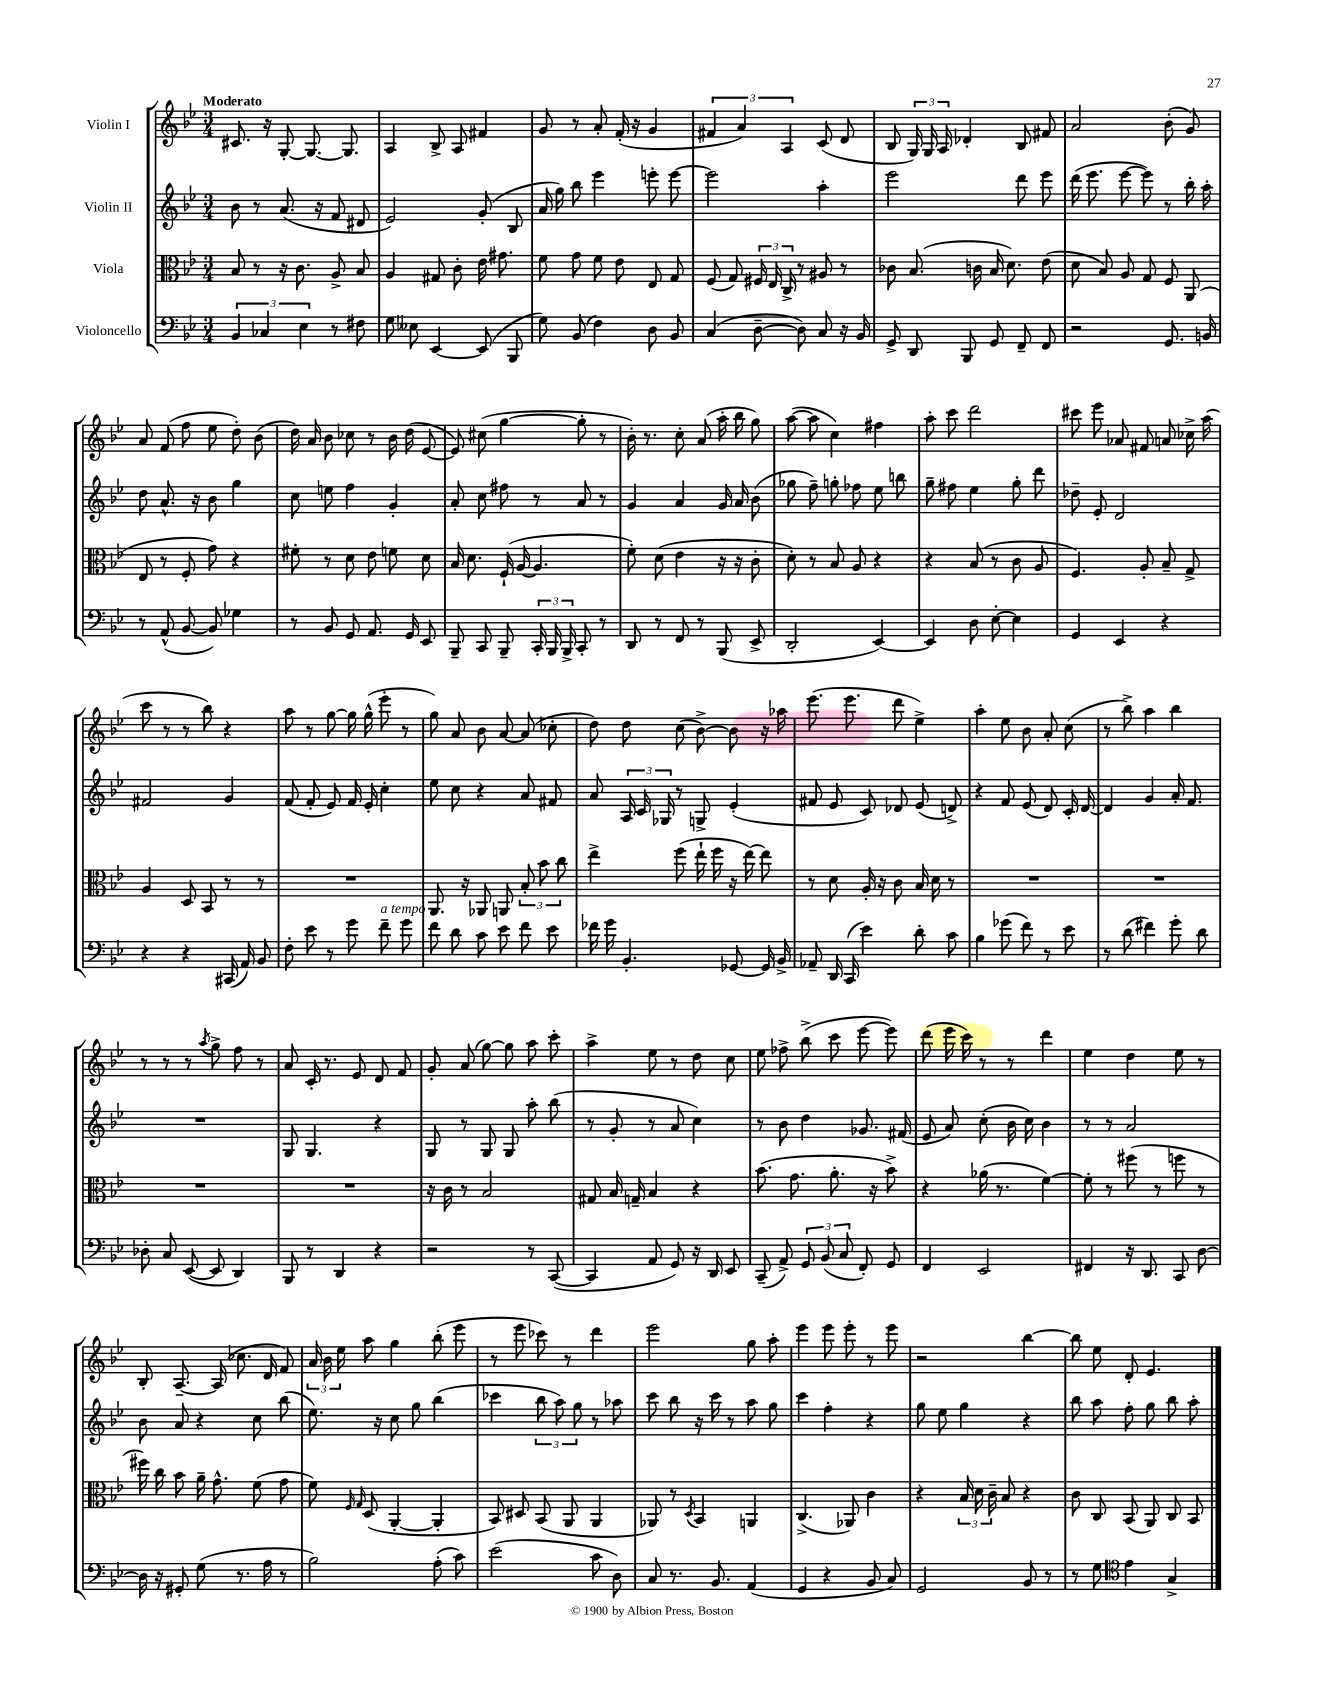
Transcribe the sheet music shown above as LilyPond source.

<<
\new StaffGroup <<
\new Staff = "s0" \with { instrumentName = "Violin I" } {
    \clef treble \key bes \major \numericTimeSignature \time 3/4 \tempo "Moderato"
    \autoBeamOff cis'8. r16 g8~-. g8.~ g8. |
    a4 bes8-> a8 fis'4 |
    g'8 r8 a'8-. f'16-.( r16 g'4 |
    \tuplet 3/2 { fis'4 a'4) a4 } c'8( d'8 |
    bes8 \tuplet 3/2 { g16) g16 a16 } des'4-. bes8 fis'8 |
    a'2 bes'8-.( g'8) |
    a'8 f'8( f''8 ees''8 d''8-.) bes'8( |
    d''16) a'16 bes'8 ces''8 r8 bes'16 d''16( ees'8~ |
    ees'8) cis''8( g''4~ g''8-. r8 |
    bes'16-.) r8. c''8-. a'8( a''16-. bes''16 g''8) |
    a''8~( a''8 c''4) fis''4 |
    a''8-. c'''8 d'''2 |
    cis'''8 ees'''8 aes'8 fis'8 a'8 ces''16-> a''16( |
    c'''8 r8 r8 bes''8) r4 |
    a''8 r8 g''8~ g''16 g''16-^( ees'''8-. r8 |
    g''8) a'8 bes'8 a'8~ a'8( ces''8-. |
    d''8) d''8 c''8( bes'8~->) bes'8 r16 aes''16 |
    ees'''8.( ees'''8. d'''8 ees''4->) |
    a''4-. ees''8 bes'8 a'8-. c''8( |
    r8 bes''8->) a''4 bes''4 |
    r8 r8 r8 \acciaccatura { a''8 } g''8-> f''8 r8 |
    a'8 c'16-. r8. ees'8 d'8 f'8 |
    g'8-. a'8( g''8~) g''8 a''8 c'''8-. |
    a''4-> ees''8 r8 d''8 c''8 |
    ees''8 fes''8-> bes''8->( c'''8 ees'''8~ ees'''8) |
    d'''8( ees'''16 c'''16) r8 r8 d'''4 |
    ees''4 d''4 ees''8 r8 |
    bes8-. a8.~-- a16( ces''8. d'16 f'8) |
    \tuplet 3/2 { a'16 bes'16 ees''16 } a''8 g''4 bes''8-.( ees'''8 |
    r8 ees'''8 ces'''8) r8 d'''4 |
    ees'''2 g''8 a''8-. |
    ees'''4 ees'''8 ees'''8-. r8 ees'''8 |
    r2 bes''4~ |
    bes''8 ees''8 d'8-. ees'4. \bar "|." |
}
\new Staff = "s1" \with { instrumentName = "Violin II" } {
    \clef treble \key bes \major \numericTimeSignature \time 3/4
    \autoBeamOff bes'8 r8 a'8.( r16 f'8 dis'8 |
    ees'2) g'8-.( bes8 |
    a'16 g''16) bes''8 ees'''4 e'''8-. e'''8~ |
    e'''2 a''4-. |
    ees'''2 d'''8 ees'''8 |
    d'''16( ees'''8. ees'''8~ ees'''8) r8 bes''16-. a''16-. |
    d''8 a'8.-^ r16 bes'8 g''4 |
    c''8 e''8 f''4 g'4-. |
    a'8-. c''8 fis''8 r8 a'8 r8 |
    g'4 a'4 g'16 a'16 bes'8( |
    ges''8 f''8--) g''8-. fes''8 ees''8 b''8 |
    g''8-- fis''8 ees''4 g''8-. d'''8 |
    des''8-- ees'8-. d'2 |
    fis'2 g'4 |
    f'8( f'8-. ees'8) f'16 ees'16-. c''4-. |
    ees''8 c''8 r4 a'8 fis'8 |
    a'8 \tuplet 3/2 { a16 c'16 ges16 } r8 g8-> ees'4-.( |
    fis'8 ees'8 c'8) des'8 ees'8( d'8->) |
    r4 f'8 ees'8( d'8) c'16-. d'16~ |
    d'4 g'4 a'16-. f'8. |
    R2. |
    g8 g4. r4 |
    g8 r8 g8 g8 a''8-. bes''8( |
    r8 g'8-. r8 a'8 c''4) |
    r8 bes'8 d''4 ges'8. fis'16( |
    ees'8 a'8) c''8-.( bes'16 c''16) bes'4 |
    r8 r8 a'2 |
    bes'8 a'8 r4 c''8 bes''8( |
    ees''8.) r16 c''8 g''8 bes''4( |
    ces'''4 \tuplet 3/2 { bes''8 a''8) g''8 } r8 aes''8 |
    c'''8 bes''8 r16 c'''16 r8 a''8 g''8 |
    c'''4 f''4-. r4 |
    g''8 ees''8 g''4 r4 |
    bes''8 a''8 f''8-. g''8 bes''8 a''8-. \bar "|." |
}
\new Staff = "s2" \with { instrumentName = "Viola" } {
    \clef alto \key bes \major \numericTimeSignature \time 3/4
    \autoBeamOff bes8 r8 r16 c'8. a8-> bes8 |
    a4 gis8 c'8-. ees'16 gis'8. |
    f'8 g'8 f'8 ees'8 ees8 g8 |
    f8( g8) \tuplet 3/2 { fis16 ees16 c16-> } r8 ais8 r8 |
    ces'8 bes8.( c'16 bes16 d'8.) ees'8( |
    d'8 bes8) a8 g8 f8 a,8( |
    ees8 r8 f8-. g'8) r4 |
    fis'8-. r8 d'8 ees'8 f'8 d'8 |
    bes16 d'8. f16-!( a16~ a4. |
    f'8-.) d'8( ees'4 r16 r16 c'8-. |
    d'8-.) r8 bes8 a8 r4 |
    r4 bes8( r8 c'8 a8 |
    f4.) a8-. bes8-- g8-> |
    a4 d8 bes,8 r8 r8 |
    R2. |
    a,8. r16 aes,8 a,8 \tuplet 3/2 { bes8-. bes'8 c''8 } |
    ees''4-> f''8( ees''16-! f''16 r16 ees''16~) ees''8 |
    r8 d'8 a16-. r16 c'8 bes16 d'16 r8 |
    R2. |
    R2. |
    R2. |
    R2. |
    r16 c'16 r8 bes2 |
    gis8 bes16 g16-- bes4 r4 |
    bes'8.( g'8. a'8.-. r16 bes'8->) |
    r4 aes'16( r8. f'4~) |
    f'8-. r8 fis''8( r8 f''8 r8 |
    fis''16) c''16 bes'8 a'16-- g'8.-^ f'8( g'8 |
    f'8) \grace { f16 g16 } d8( a,4~-. a,4-. |
    bes,8) dis8 bes,8( a,8 a,4 |
    aes,8) r8 \acciaccatura { d8 } bes,4 a,4 |
    c4.->( aes,8) c'4 |
    r4 \tuplet 3/2 { bes16 d'16 c'16-- } bes8 r4 |
    c'8 c8 bes,8( a,8) c8 bes,8 \bar "|." |
}
\new Staff = "s3" \with { instrumentName = "Violoncello" } {
    \clef bass \key bes \major \numericTimeSignature \time 3/4
    \autoBeamOff \tuplet 3/2 { bes,4 ces4 ees4 } r8 fis8 |
    g8 eeses8 ees,4~ ees,8( bes,,8 |
    g8) bes,8( f4) d8 bes,8 |
    c4( d8~-- d8) c8 r16 bes,16 |
    g,8-> d,8 bes,,8 g,8 f,8-- f,8 |
    r2 g,8. b,16 |
    r8 a,8-^( bes,8~ bes,8) ges4 |
    r8 bes,8 g,8 a,8. g,16 ees,8 |
    bes,,8-- c,8 bes,,8-- \tuplet 3/2 { c,16-. bes,,16 bes,,16-> } c,8-. r8 |
    d,8 r8 f,8 r8 bes,,8( ees,8-> |
    d,2-. ees,4~) |
    ees,4 d8 ees8~-. ees4 |
    g,4 ees,4 r4 |
    r4 r4 cis,16( a,16) bes,8 |
    f8-. ees'8 r8 g'8 f'8--^\markup { \italic "a tempo" } g'8 |
    f'8 d'8 c'8 ees'8 f'8 ees'8 |
    fes'16 g'16 bes,4.-. ges,8~ ges,16 bes,16-> |
    aes,8-- d,16 c,16( ees'4) d'8-. c'8 |
    bes4 ges'8( f'8) r8 ees'8 |
    r8 d'8( fis'4) g'8-. d'8 |
    des8-. c8 ees,8~( ees,8 d,4) |
    bes,,8 r8 d,4 r4 |
    r2 r8 c,8~( |
    c,4 a,8 g,8) r16 d,16 ees,8 |
    c,8--( a,8->) \tuplet 3/2 { g,8 bes,8( c8 } f,8-.) g,8 |
    f,4 ees,2 |
    fis,4 r16 d,8. c,8 d8~ |
    d16 r16 gis,8-. g8( r8. a16 r8 |
    bes2) a8-.( c'8) |
    ees'2( c'8 d8) |
    c8 r8. bes,8. a,4( |
    g,4 r4 bes,8 c8) |
    g,2 bes,8 r8 |
    r8 g8 \clef tenor ees'4 g4-> \bar "|." |
}
>>
>>
\layout { \context { \Score \remove "Bar_number_engraver" } }
